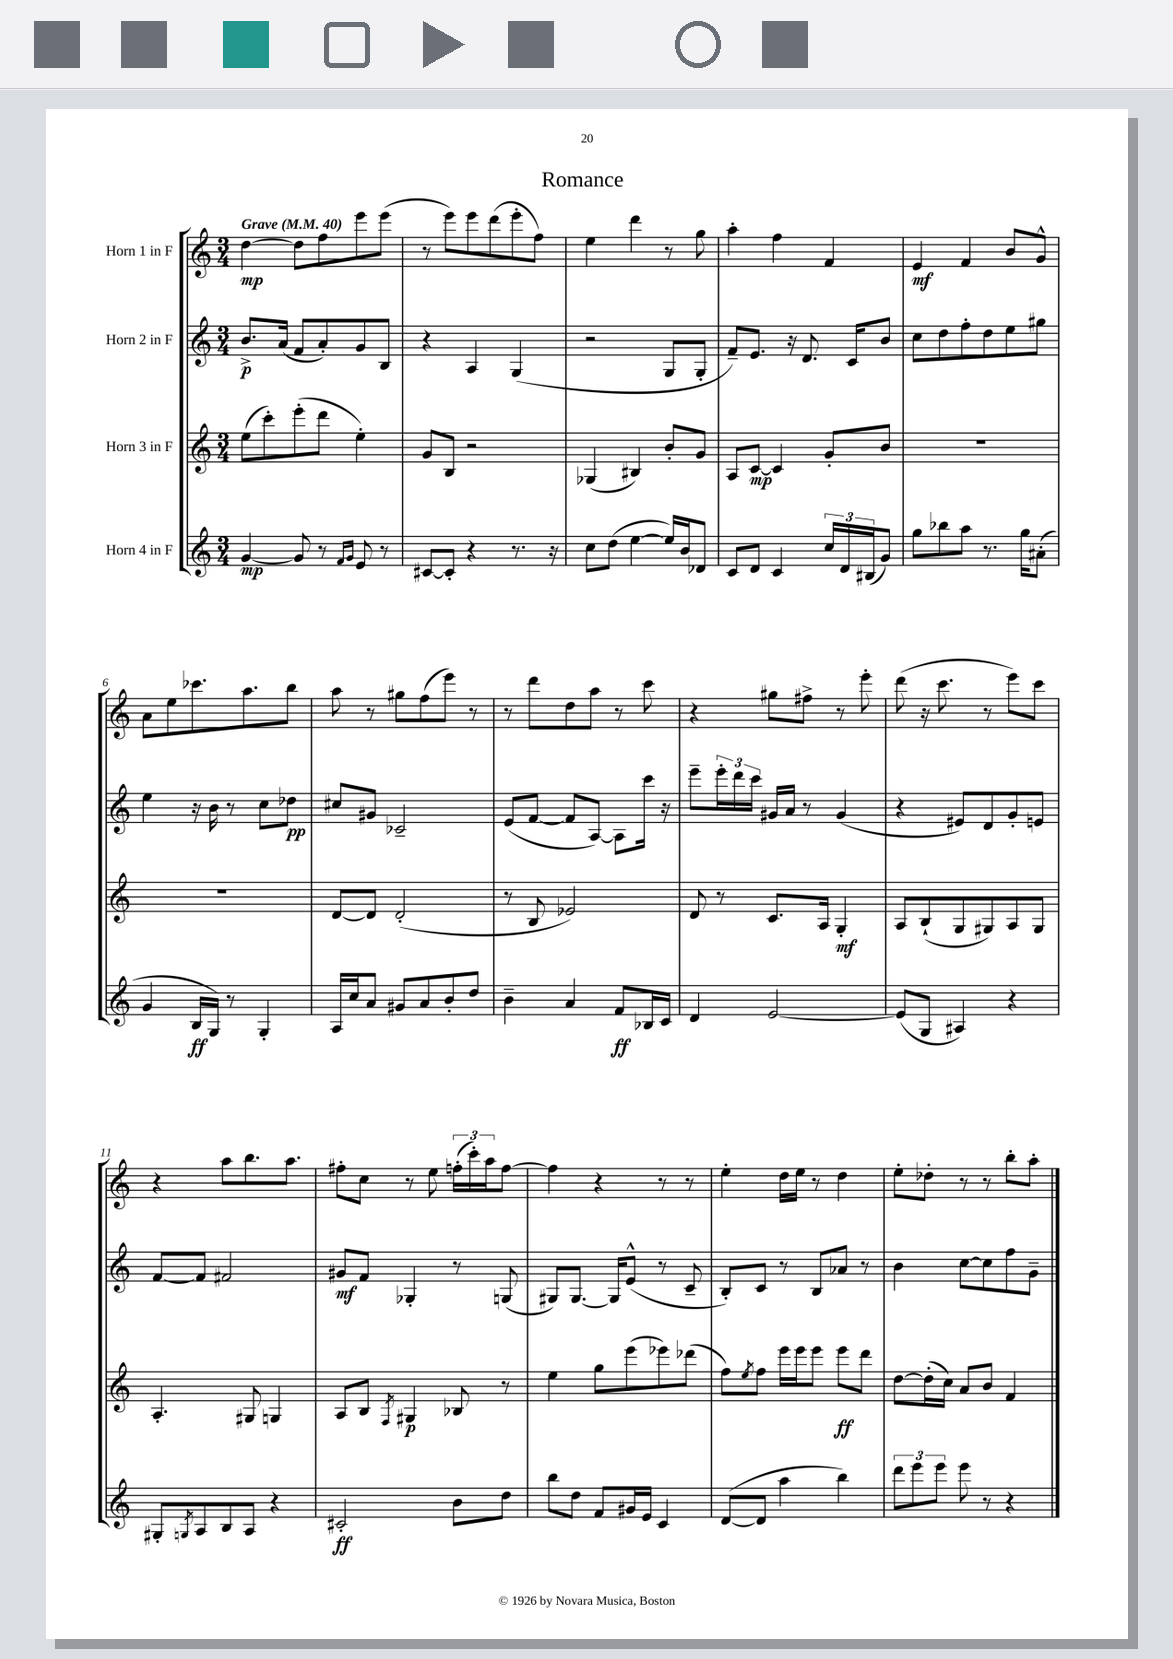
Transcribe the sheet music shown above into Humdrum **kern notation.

**kern	**dynam	**kern	**dynam	**kern	**dynam	**kern	**dynam
*part4	*part4	*part3	*part3	*part2	*part2	*part1	*part1
*staff4	*staff4	*staff3	*staff3	*staff2	*staff2	*staff1	*staff1
*I"Horn 4 in F	*	*I"Horn 3 in F	*	*I"Horn 2 in F	*	*I"Horn 1 in F	*
*clefG2	*	*clefG2	*	*clefG2	*	*clefG2	*
*k[]	*	*k[]	*	*k[]	*	*k[]	*
*M3/4	*	*M3/4	*	*M3/4	*	*M3/4	*
*MM40	*	*MM40	*	*MM40	*	*MM40	*
=1	=1	=1	=1	=1	=1	=1	=1
!	!	!	!	!	!	!LO:TX:a:B:t=Grave	!
[4g/	mp	(8ee\L	.	8.b^/L	p	[4dd\	mp
.	.	8ccc'\)	.	.	.	.	.
.	.	.	.	(16a/Jk	.	.	.
8g/]	.	(8eee'\	.	8f/L	.	8dd\L]	.
8r	.	8ddd\J	.	8a'/)	.	8ff\	.
16qqf/LL	.	.	.	.	.	.	.
16qqg/JJ	.	.	.	.	.	.	.
8e/	.	4ee'\)	.	8g/	.	8eee\	.
8r	.	.	.	8B/J	.	(8eee\J	.
=2	=2	=2	=2	=2	=2	=2	=2
[8c#X/L	.	8g/L	.	4r	.	8r	.
8c#'/J]	.	8B/J	.	.	.	8eee\L)	.
4r	.	2r	.	4A/	.	8eee\	.
.	.	.	.	.	.	(8ddd\	.
8.r	.	.	.	(4G/	.	8eee'\	.
.	.	.	.	.	.	8ff\J)	.
16r	.	.	.	.	.	.	.
=3	=3	=3	=3	=3	=3	=3	=3
8cc\L	.	(4G-X/	.	2r	.	4ee\	.
(8dd\J	.	.	.	.	.	.	.
[4ee\	.	4B#X/)	.	.	.	4ddd\	.
16ee/LL])	.	8b'/L	.	8G/L	.	8r	.
16b/J	.	.	.	.	.	.	.
8d-X/J	.	8g/J	.	8G'/J	.	8gg\	.
=4	=4	=4	=4	=4	=4	=4	=4
8c/L	.	8A/L	.	8f~/L)	.	4aa'\	.
8d/J	.	[8c/J	mp	8.e/J	.	.	.
4c/	.	4c/]	.	.	.	4ff\	.
.	.	.	.	16r	.	.	.
.	.	.	.	8.d/	.	.	.
24cc/LL	.	8g'/L	.	.	.	4f/	.
24d/	.	.	.	.	.	.	.
.	.	.	.	16c/KL	.	.	.
(24B#X/J	.	.	.	.	.	.	.
8g/J)	.	8b/J	.	8b/J	.	.	.
=5	=5	=5	=5	=5	=5	=5	=5
8gg\L	.	2.r	.	8cc\L	.	4e/	mf
8bb-X\	.	.	.	8dd\	.	.	.
8aa\J	.	.	.	8ff'\	.	4f/	.
8.r	.	.	.	8dd\	.	.	.
.	.	.	.	8ee\	.	8b/L	.
16gg\KL	.	.	.	.	.	.	.
(8a#X'\J	.	.	.	8gg#X\J	.	8g^^/J	.
!!LO:LB:g=z
=6	=6	=6	=6	=6	=6	=6	=6
4g/	.	2.r	.	4ee\	.	8a\L	.
.	.	.	.	.	.	8ee\	.
16B/LL	ff	.	.	16r	.	8.ccc-X\	.
16G/JJ)	.	.	.	16b\	.	.	.
8r	.	.	.	8r	.	.	.
.	.	.	.	.	.	8.aa\	.
4G'/	.	.	.	8cc\L	.	.	.
.	.	.	.	8dd-X\J	pp	8bb\J	.
=7	=7	=7	=7	=7	=7	=7	=7
16A/LL	.	[8d/L	.	8cc#X/L	.	8aa\	.
16cc/J	.	.	.	.	.	.	.
8a/J	.	8d/J]	.	8g#X/J	.	8r	.
8g#X/L	.	(2d'/	.	2c-X~/	.	8gg#X\L	.
8a/	.	.	.	.	.	(8ff\	.
8b'/	.	.	.	.	.	8eee\J)	.
8dd/J	.	.	.	.	.	8r	.
=8	=8	=8	=8	=8	=8	=8	=8
4b~\	.	8r	.	(8e/L	.	8r	.
.	.	8B/	.	[8f/J	.	8ddd\L	.
4a/	.	2e-X/)	.	8f/L]	.	8dd\	.
.	.	.	.	[8A/J)	.	8aa\J	.
8f/L	ff	.	.	8A\L]	.	8r	.
16B-X/L	.	.	.	16ccc\Jk	.	8ccc\	.
16c/JJ	.	.	.	16r	.	.	.
=9	=9	=9	=9	=9	=9	=9	=9
4d/	.	8d/	.	8eee~\L	.	4r	.
.	.	8r	.	24eee'\L	.	.	.
.	.	.	.	24ddd\	.	.	.
.	.	.	.	24ccc\JJ	.	.	.
[2e/	.	8.c/L	.	16g#X/LL	.	8gg#X\L	.
.	.	.	.	16a/JJ	.	.	.
.	.	.	.	8r	.	8ff#X^\J	.
.	.	16A/Jk	.	.	.	.	.
.	.	4G'/	mf	(4g#/	.	8r	.
.	.	.	.	.	.	8eee'\	.
=10	=10	=10	=10	=10	=10	=10	=10
(8e/L]	.	8A/L	.	4r	.	(8ddd\	.
8G/J	.	(8B`/	.	.	.	16r	.
.	.	.	.	.	.	8.ccc\	.
4A#X/)	.	8G/	.	8e#X/L)	.	.	.
.	.	8G#X/)	.	8d/	.	8r	.
4r	.	8A/	.	8g'/	.	8eee\L)	.
.	.	8G#/J	.	8en/J	.	8ccc\J	.
!!LO:LB:g=z
=11	=11	=11	=11	=11	=11	=11	=11
8G#X'/L	.	4.A'/	.	[8f/L	.	4r	.
8qGn/	.	.	.	.	.	.	.
8A/	.	.	.	8f/J]	.	.	.
8B/	.	.	.	2f#X/	.	8aa\L	.
8A/J	.	8G#X/	.	.	.	8.bb\	.
4r	.	4Gn/	.	.	.	.	.
.	.	.	.	.	.	8.aa\J	.
=12	=12	=12	=12	=12	=12	=12	=12
2c#X'/	ff	8A/L	.	8g#X/L	mf	8ff#X'\L	.
.	.	8B/J	.	8f/J	.	8cc\J	.
.	.	8qF/	.	.	.	.	.
.	.	4G#X/	p	4G-X'/	.	8r	.
.	.	.	.	.	.	8ee\	.
8b\L	.	8B-X/	.	8r	.	(24ffn'\LL	.
.	.	.	.	.	.	24ccc'\)	.
.	.	.	.	.	.	24aa\J	.
8dd\J	.	8r	.	(8Gn/	.	[8ff\J	.
=13	=13	=13	=13	=13	=13	=13	=13
8bb\L	.	4ee\	.	8G#X/L)	.	4ff\]	.
8dd\J	.	.	.	[8.G#/J	.	.	.
8f/L	.	8gg\L	.	.	.	4r	.
.	.	.	.	16G#/KL]	.	.	.
16g#X/L	.	(8eee\	.	(8e^^/J	.	.	.
16e/JJ	.	.	.	.	.	.	.
4c/	.	8eee-X\)	.	8r	.	8r	.
.	.	(8ddd-X\J	.	8c~/	.	8r	.
=14	=14	=14	=14	=14	=14	=14	=14
([8d/L	.	8ff\L)	.	8B'/L)	.	4ee'\	.
.	.	8qee/	.	.	.	.	.
8d/J]	.	8ff\J	.	8c/J	.	.	.
4aa\	.	16eee\LL	.	8r	.	16dd\LL	.
.	.	16eee\J	.	.	.	16ee\JJ	.
.	.	8eee\J	.	8B/L	.	8r	.
4bb\)	.	8eee\L	ff	8a-X/J	.	4dd\	.
.	.	8ddd\J	.	8r	.	.	.
=15	=15	=15	=15	=15	=15	=15	=15
12ddd\L	.	[8dd\L	.	4b\	.	8ee'\L	.
12eee\	.	.	.	.	.	.	.
.	.	(16dd'\L]	.	.	.	8dd-X'\J	.
12eee\J	.	.	.	.	.	.	.
.	.	16cc\JJ)	.	.	.	.	.
8eee\	.	8a/L	.	[8cc\L	.	8r	.
8r	.	8b/J	.	8cc\]	.	8r	.
4r	.	4f/	.	8ff\	.	8bb'\L	.
.	.	.	.	8g~\J	.	8aa'\J	.
==	==	==	==	==	==	==	==
*-	*-	*-	*-	*-	*-	*-	*-
